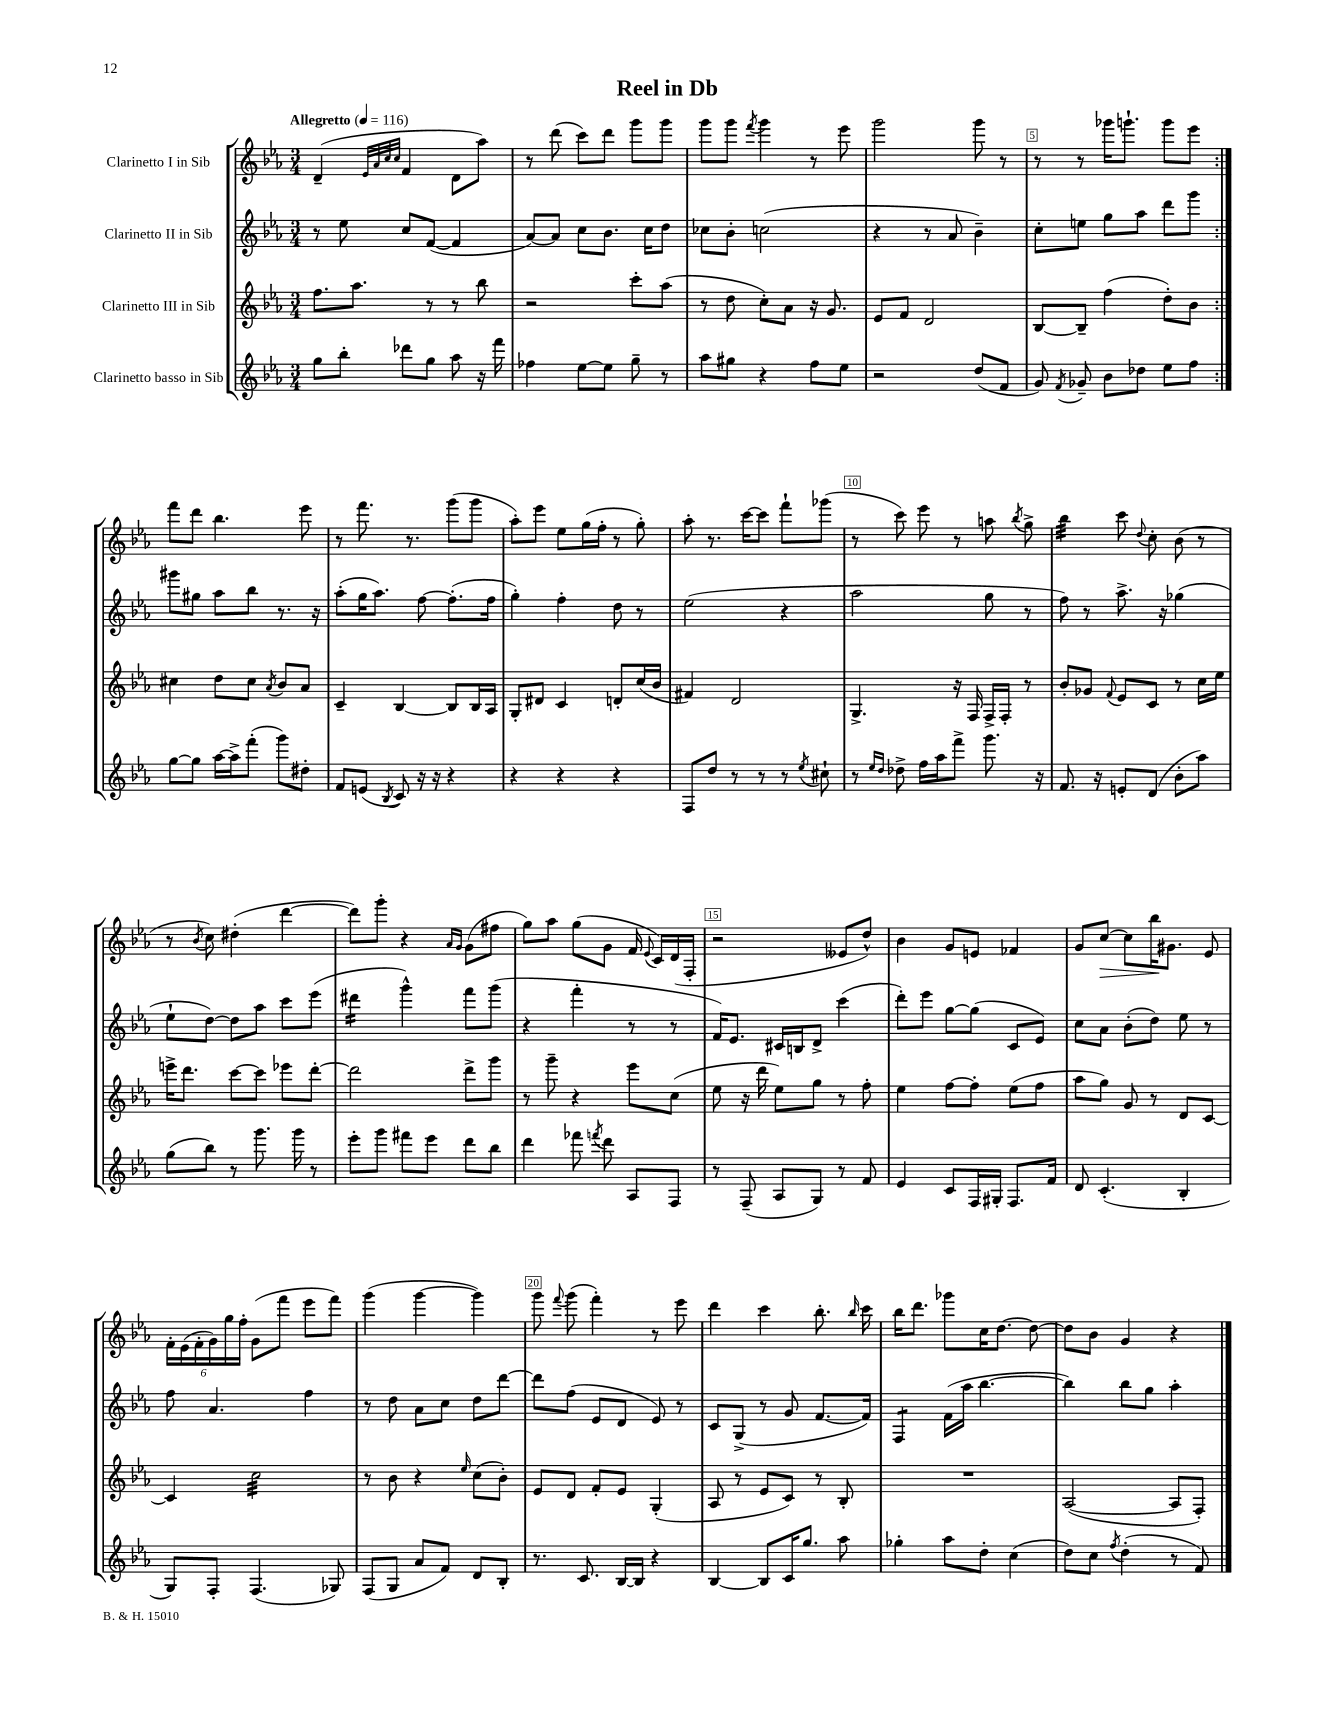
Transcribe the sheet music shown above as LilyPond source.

\header { title = "Reel in Db" }
<<
\new StaffGroup <<
\new Staff = "s0" \with { instrumentName = "Clarinetto I in Sib" } {
    \clef treble \key ees \major \numericTimeSignature \time 3/4 \tempo "Allegretto" 4 = 116
    \autoBeamOff \repeat volta 2 { d'4--( \grace { ees'32[ aes'32 c''32 c''32] } f'4 d'8[ aes''8]) |
    r8 d'''8( c'''8[) d'''8] g'''8[ g'''8] |
    g'''8[ g'''8] \acciaccatura { f'''8 } g'''4 r8 ees'''8 |
    g'''2 g'''8 r8 |
    r8 r8 ges'''16[ g'''8.]-! g'''8[ ees'''8] | }
    f'''8[ d'''8] bes''4. ees'''8 |
    r8 f'''8. r8. g'''8[( g'''8] |
    aes''8[-.) ees'''8] ees''8[ g''16( f''16]-. r8 g''8-.) |
    aes''8-. r8. c'''16[~ c'''8] f'''8[-! ges'''8]( |
    r8 c'''8) ees'''8 r8 a''8 \acciaccatura { bes''8 } g''8-> |
    bes''4:32 c'''8 \appoggiatura { d''8 } c''8-. bes'8( r8 |
    r8 \acciaccatura { bes'8 } c''8) dis''4-.( d'''4~ |
    d'''8[) g'''8]-. r4 \grace { aes'16[ g'16] } g'8[( fis''8] |
    g''8[) aes''8] g''8[( g'8] f'16 \appoggiatura { ees'8 } c'16[) d'16( f16]-. |
    r2 eeses'8[ d''8]-^) |
    bes'4 g'8[ e'8] fes'4 |
    g'8[ c''8]~\> c''8[ bes''16\! gis'8.] ees'8 |
    \tuplet 6/4 { f'16[-. ees'16( f'16-. g'16) g''16 f''16]-. } g'8[( f'''8] ees'''8[ f'''8]) |
    g'''4( g'''4~ g'''4) |
    g'''8 \appoggiatura { f'''8 } g'''8( f'''4-.) r8 ees'''8 |
    d'''4 c'''4 bes''8.-. \grace { bes''16 } c'''16 |
    bes''16[ d'''8.] ges'''8[ c''16 d''8.]~ d''8~ |
    d''8[ bes'8] g'4 r4 \bar "|." |
}
\new Staff = "s1" \with { instrumentName = "Clarinetto II in Sib" } {
    \clef treble \key ees \major \numericTimeSignature \time 3/4
    \autoBeamOff \repeat volta 2 { r8 ees''8 c''8[ f'8]~( f'4 |
    aes'8[~) aes'8] c''8[ bes'8.] c''16[ d''8] |
    ces''8[ bes'8]-. c''2( |
    r4 r8 aes'8 bes'4--) |
    c''8[-. e''8] g''8[ aes''8] d'''8[ g'''8] | }
    gis'''8[ gis''8] aes''8[ bes''8] r8. r16 |
    aes''8[-.( g''16 aes''8.]) f''8~ f''8.[-.( f''16] |
    g''4-.) f''4-. d''8 r8 |
    ees''2( r4 |
    aes''2 g''8 r8 |
    f''8) r8 aes''8.-> r16 ges''4( |
    ees''8[-! d''8]~) d''8[ aes''8] c'''8[ ees'''8]( |
    dis'''4:16 g'''4-^) f'''8[ g'''8]( |
    r4 f'''4-. r8 r8 |
    f'16[) ees'8.] cis'16[ b16 d'8]-> c'''4( |
    d'''8[-.) ees'''8] g''8[~ g''8]( c'8[ ees'8]) |
    c''8[ aes'8] bes'8[-.( d''8]) ees''8 r8 |
    f''8 aes'4. f''4 |
    r8 d''8 aes'8[ c''8] d''8[ d'''8]~ |
    d'''8[ f''8]( ees'8[ d'8] ees'8) r8 |
    c'8[ g8]->( r8 g'8 f'8.[~ f'16]) |
    f4:8 f'16[( aes''16] bes''4.~ |
    bes''4) bes''8[ g''8] aes''4-. \bar "|." |
}
\new Staff = "s2" \with { instrumentName = "Clarinetto III in Sib" } {
    \clef treble \key ees \major \numericTimeSignature \time 3/4
    \autoBeamOff \repeat volta 2 { f''8.[ aes''8.] r8 r8 bes''8 |
    r2 c'''8[-. aes''8]( |
    r8 d''8 c''8[-.) aes'8] r16 g'8. |
    ees'8[ f'8] d'2 |
    bes8[~ bes8]-- f''4( d''8[-.) bes'8] | }
    cis''4 d''8[ cis''8] \acciaccatura { aes'8 } bes'8[ aes'8] |
    c'4-- bes4~ bes8[ bes16 aes16] |
    g8[-. dis'8] c'4 d'8[-. c''16( bes'16] |
    fis'4) d'2 |
    g4.-> r16 f16 f16[-> f16]-. r8 |
    bes'8[-. ges'8] \appoggiatura { f'8 } ees'8[ c'8] r8 c''16[ ees''16] |
    e'''16[-> d'''8.] c'''8[~ c'''8] ees'''8[ d'''8]~-. |
    d'''2 d'''8[-> g'''8] |
    r8 g'''8-- r4 ees'''8[ c''8]( |
    ees''8 r16 d'''16 ees''8[) g''8] r8 f''8-. |
    ees''4 f''8[~ f''8]-. ees''8[( f''8] |
    aes''8[ g''8]) g'8 r8 d'8[ c'8]~ |
    c'4 c''2:32 |
    r8 bes'8 r4 \grace { ees''16 } c''8[( bes'8]-.) |
    ees'8[ d'8] f'8[-. ees'8] g4-.( |
    aes8 r8 ees'8[ c'8]) r8 bes8-. |
    R2. |
    aes2~( aes8[ f8]-.) \bar "|." |
}
\new Staff = "s3" \with { instrumentName = "Clarinetto basso in Sib" } {
    \clef treble \key ees \major \numericTimeSignature \time 3/4
    \autoBeamOff \repeat volta 2 { g''8[ bes''8]-. des'''8[ g''8] aes''8 r16 f'''16 |
    fes''4 ees''8[~ ees''8] g''8-- r8 |
    aes''8[ gis''8] r4 f''8[ ees''8] |
    r2 d''8[( f'8] |
    g'8) \acciaccatura { f'8 } ges'8-- bes'8[ des''8] ees''8[ f''8] | }
    g''8[~ g''8] aes''16[~ aes''16-> f'''8]-.( g'''8[) dis''8]-. |
    f'8[ e'8]( \acciaccatura { bes8 } c'8) r16 r16 r4 |
    r4 r4 r4 |
    f8[ d''8] r8 r8 r8 \acciaccatura { ees''8 } cis''8-! |
    r8 \grace { ees''16[ d''16] } des''8-> f''16[ aes''16 f'''8]-> g'''8. r16 |
    f'8. r16 e'8[-. d'8]( bes'8[-. aes''8]) |
    g''8[( bes''8]) r8 g'''8. g'''16 r8 |
    ees'''8[-. g'''8] fis'''8[ ees'''8] d'''8[ bes''8] |
    d'''4 fes'''8 \acciaccatura { f'''8 } d'''8 aes8[ f8] |
    r8 f8--( aes8[ g8]) r8 f'8 |
    ees'4 c'8[ f16 gis16]-. f8.[ f'16] |
    d'8 c'4.-.( bes4-. |
    g8[) f8]-. f4.( ges8) |
    f8[( g8] aes'8[ f'8]) d'8[ bes8]-. |
    r8. c'8. bes16[~ bes16] r4 |
    bes4~ bes8[ c'16 g''8.] aes''8 |
    ges''4-. aes''8[ d''8]-. c''4( |
    d''8[) c''8] \acciaccatura { f''8 } d''4-.( r8 f'8) \bar "|." |
}
>>
>>
\layout { \context { \Score \override BarNumber.break-visibility = ##(#f #t #t) barNumberVisibility = #(every-nth-bar-number-visible 5) \override BarNumber.stencil = #(make-stencil-boxer 0.1 0.3 ly:text-interface::print) } }
